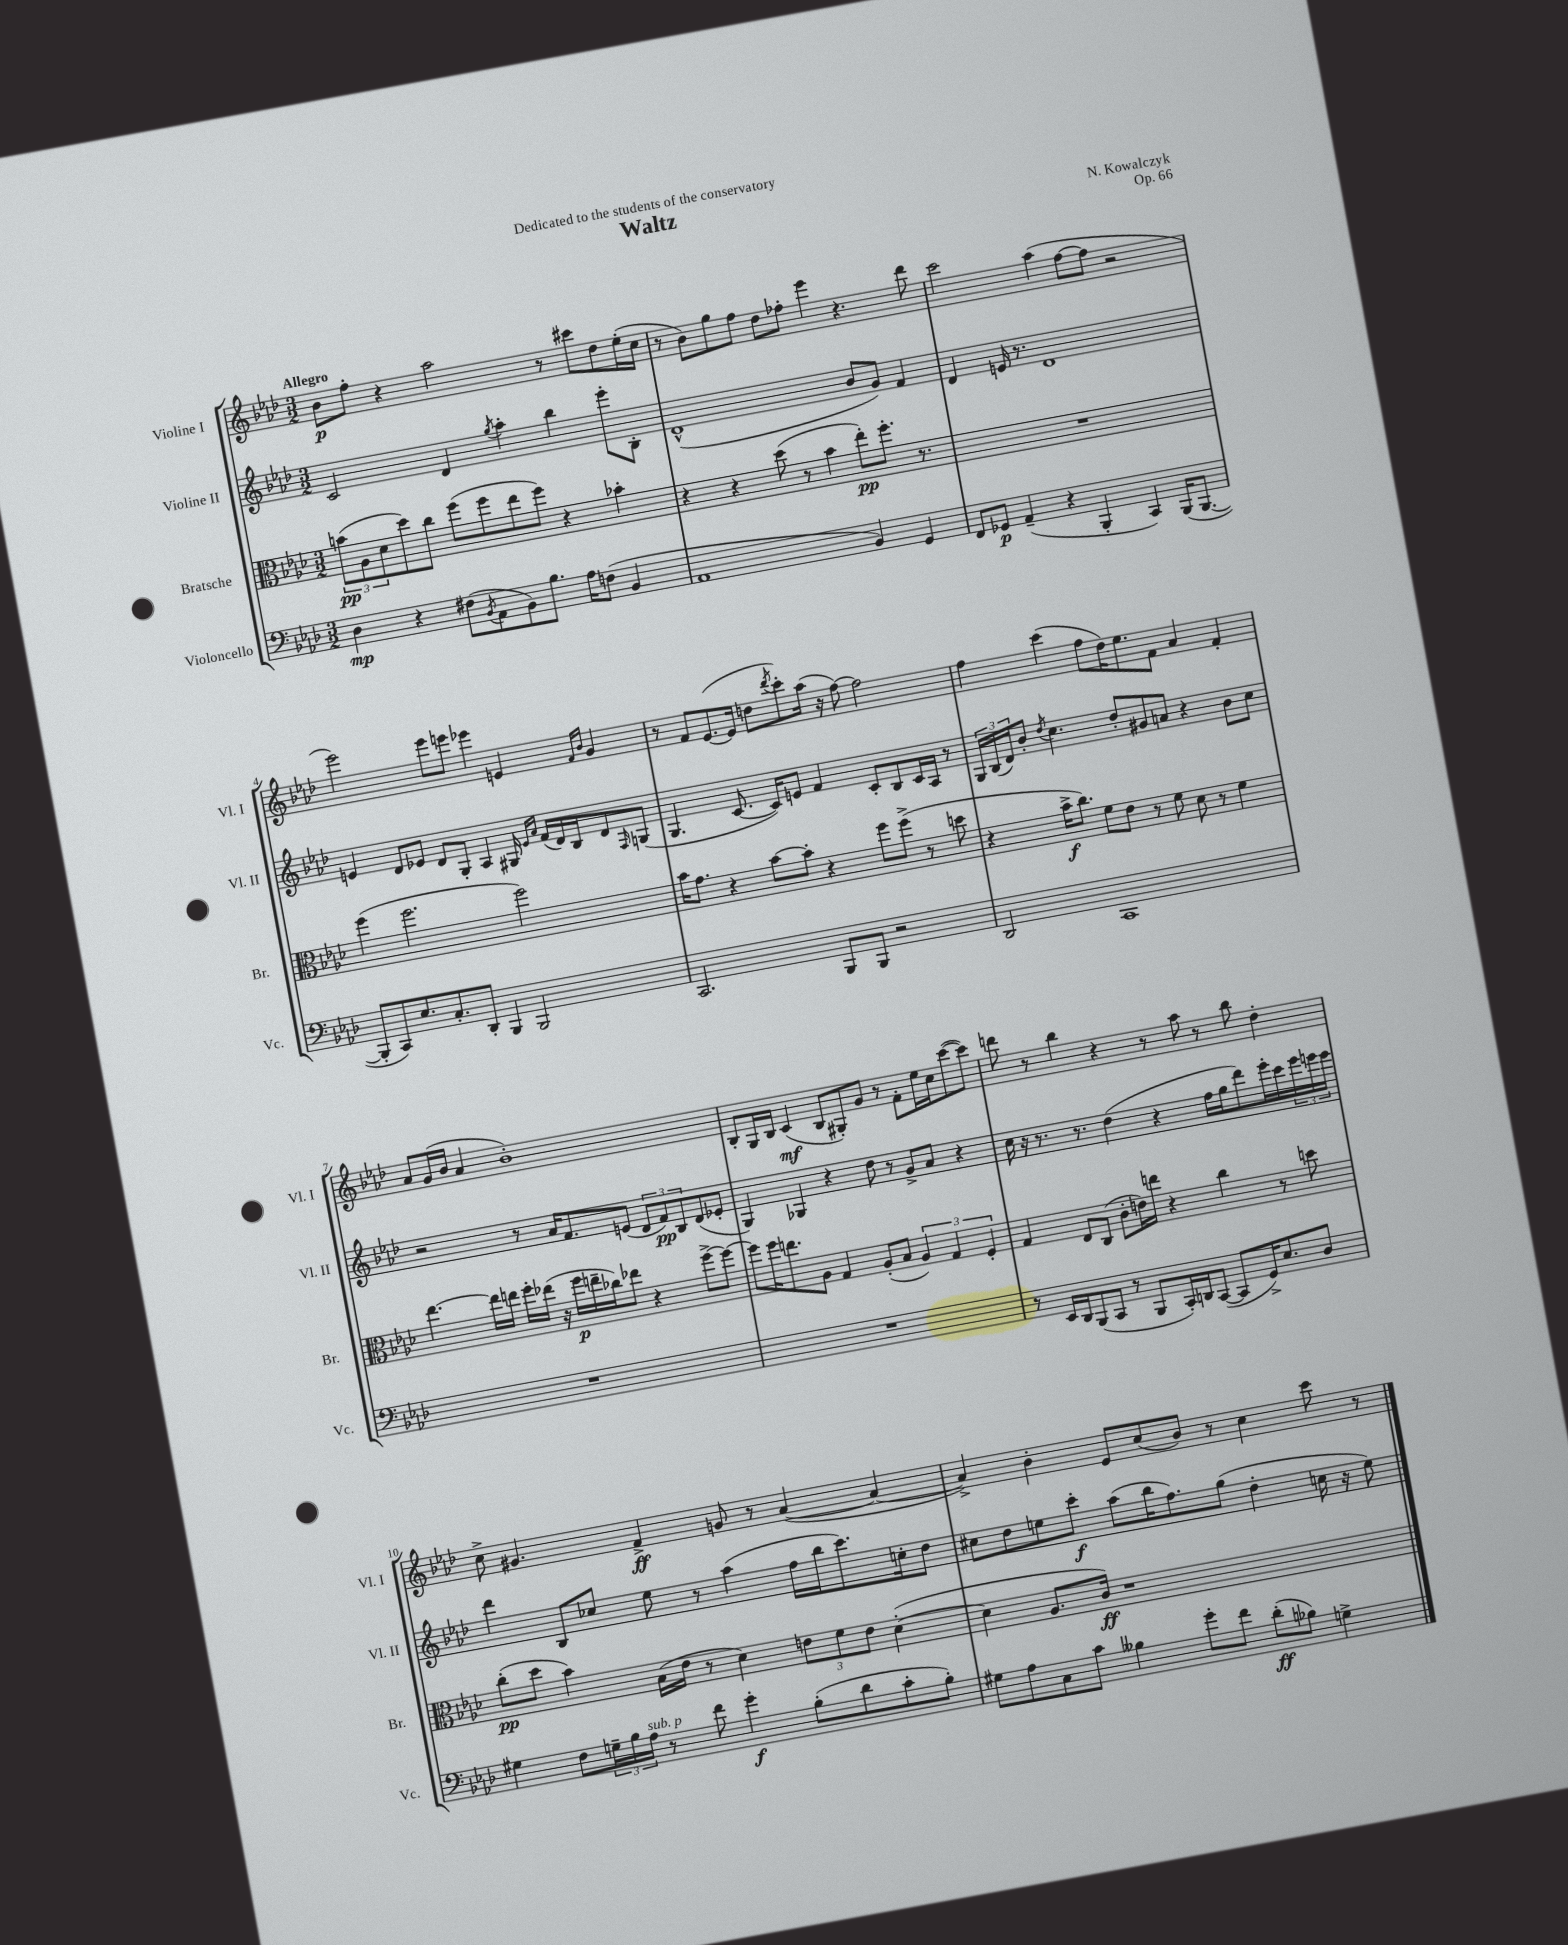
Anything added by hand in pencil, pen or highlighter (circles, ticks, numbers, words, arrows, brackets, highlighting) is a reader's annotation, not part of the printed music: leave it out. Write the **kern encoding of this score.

**kern	**kern	**kern	**kern
*staff4	*staff3	*staff2	*staff1
*clefF4	*clefC3	*clefG2	*clefG2
*k[b-e-a-d-]	*k[b-e-a-d-]	*k[b-e-a-d-]	*k[b-e-a-d-]
*M3/2	*M3/2	*M3/2	*M3/2
4D-	(12b	2c	8b-
.	12A-	.	.
.	.	.	8ff'
.	12d-	.	.
4r	8dd-)	.	4r
.	8cc	.	.
(8F#	(8ff	4d-	2aa-
8qBB-	.	.	.
8AA-	8ff	.	.
.	.	8qgg	.
8BB-)	8ee-	4aa-'	.
8.B-	8ff)	.	.
.	4r	4bb-	8r
16A-	.	.	.
(8F	.	.	8ccc#
4BB-	4b-'	8eee-'	8dd-
.	.	8B-'	(16ee-'
.	.	.	16cc
=	=	=	=
1AA-	4r	(1d-^^	8r
.	.	.	8b-)
.	4r	.	8gg
.	.	.	8ff
.	(8dd-	.	8dd-
.	8r	.	8ff-'
.	4b-	.	4eee-
4BB-)	8ee-')	8b-	4.r
.	8.ff'	8g)	.
4GG	.	4f	.
.	8.r	.	.
.	.	.	8ddd-
=	=	=	=
8FF	1.r	4d-	2ccc
8GG-	.	.	.
(4AA-~	.	16e	.
.	.	8.r	.
4r	.	1d-	(4aa-
4BBB-'	.	.	[8ff
.	.	.	8ff]
4CC)	.	.	2r
(16BBB-	.	.	.
[8.BBB-	.	.	.
=	=	=	=
8BBB-']	(4ff	4e	2eee-)
8CC)	.	.	.
8.E-	2.ff	8d-	.
.	.	8e-	.
8.C'	.	.	.
.	.	8d-	8eee-
8DD-'	.	8G'	8eee
4BBB-	.	4A-	4eee-
2BBB-	2ff)	16G#	4e
.	.	16qqe-	.
.	.	16qqa-	.
.	.	(16f	.
.	.	16d-)	.
.	.	16B-	.
.	.	.	16qqf
.	.	.	16qqb-
.	.	8d-	4g
.	.	16qqF	.
.	.	(8G	.
=	=	=	=
2.CC	16b-	4.G	8r
.	8.g	.	.
.	.	.	8f
.	4r	.	([8.e-
.	.	[8.c	.
.	.	.	16e-]
.	[8b-	.	8dd
.	.	16c])	.
.	.	.	8qddd-
.	8b-']	8e	8ccc')
8BBB-	4r	4f	(16aa-
.	.	.	16r
8BBB-	.	.	[8ff)
2r	8ff	8c'	2ff]
.	(8ff^	8B-	.
.	8r	16c	.
.	.	16A-	.
.	8dd	8r	.
=	=	=	=
2DD-	4r	24G	4ff
.	.	(24B-	.
.	.	24d-)	.
.	.	8b-'	.
.	.	8qdd-	.
.	16b-^	4.cc	(4ccc
.	8.cc)	.	.
1CC	8f	.	8ff
.	8e-	8dd-'	16dd-)
.	.	.	8.ee-
.	8r	8g#	.
.	8f	8a	8f
.	8d-	4r	4a-
.	8r	.	.
.	4f	8b-	4f'
.	.	8cc	.
=	=	=	=
1.r	[4.ee-	2r	8a-
.	.	.	(16g
.	.	.	16b-
.	.	.	4a-
.	16ee-]	.	.
.	16ee	.	.
.	16ff'	8r	1b-')
.	(16ee-	.	.
.	16r	16a-	.
.	16ff	8.f	.
.	16ee~	.	.
.	16cc-)	.	.
.	8ee-	(8e	.
.	4r	12d-	.
.	.	12f)	.
.	.	12B-	.
.	[8ff^	(8d-	.
.	8ff_	8e-'	.
=	=	=	=
1.r	8ff]	4G)	8B-'
.	16ff	.	16G
.	8.ee	.	16B-
.	.	4G-	(4c
.	8A-	.	.
.	4G	4r	8B-
.	.	.	8G#')
.	(8A-'	8dd-	8g
.	8B-	8r	8r
.	6A-)	8g^	8f'
.	.	8a-	16ee-
.	6G	.	.
.	.	.	16cc
.	.	4r	([8ccc
.	6F'	.	.
.	.	.	8ccc])
=	=	=	=
8r	4G	16cc	8ddd
.	.	16r	.
16EE-	.	8.r	8r
16DD-	.	.	.
(8BBB-	8E-	.	4bb-
.	.	8.r	.
8CC	(8C	.	.
8r	8c'	(4dd-	4r
8BBB-	16e)	.	.
.	16ee	.	.
16CC')	4r	4r	8r
16DD	.	.	.
([8CC	.	.	8aa-
8CC]	4cc	16ff	8r
.	.	16gg	.
16GG^)	.	8ddd-)	8bb-
8.E-	.	.	.
.	8r	16eee-'	4dd-'
.	.	16ccc	.
8D-	8dd	24eee-	.
.	.	24eee	.
.	.	24eee	.
=	=	=	=
4G#	(8cc'	4ddd-	8cc^
.	8dd-	.	4.g#
8F	4b-)	8B-	.
24G~	.	8cc-	.
24B-	.	.	.
24A-	.	.	.
8r	(16B-	8ee-	4f^
.	16e-	.	.
8f	8r	8r	.
4g'	4d-)	(4aa-	8g
.	.	.	8r
(8B-'	12e	16ff	([4a-
.	.	16bb-	.
.	12f	.	.
8d-	.	8.ccc)	.
.	12e	.	.
8c'	([4d-'	.	4a-_
.	.	16cc'	.
8B-')	.	8dd-	.
=	=	=	=
8G#	4d-]	8cc#	4a-^])
8A-	.	8dd-	.
8C	8.A-	8ee	4b-'
8c	.	8ccc'	.
.	16c)	.	.
4B--	1r	(8aa-	8e-
.	.	16bb-	(8cc
.	.	8.ff)	.
8g'	.	.	8b-)
8f	.	(8gg	8r
(8d-'	.	4dd-'	4cc
8B-)	.	.	.
4G^	.	16cc	8ccc
.	.	16r	.
.	.	8ee)	8r
==	==	==	==
*-	*-	*-	*-
